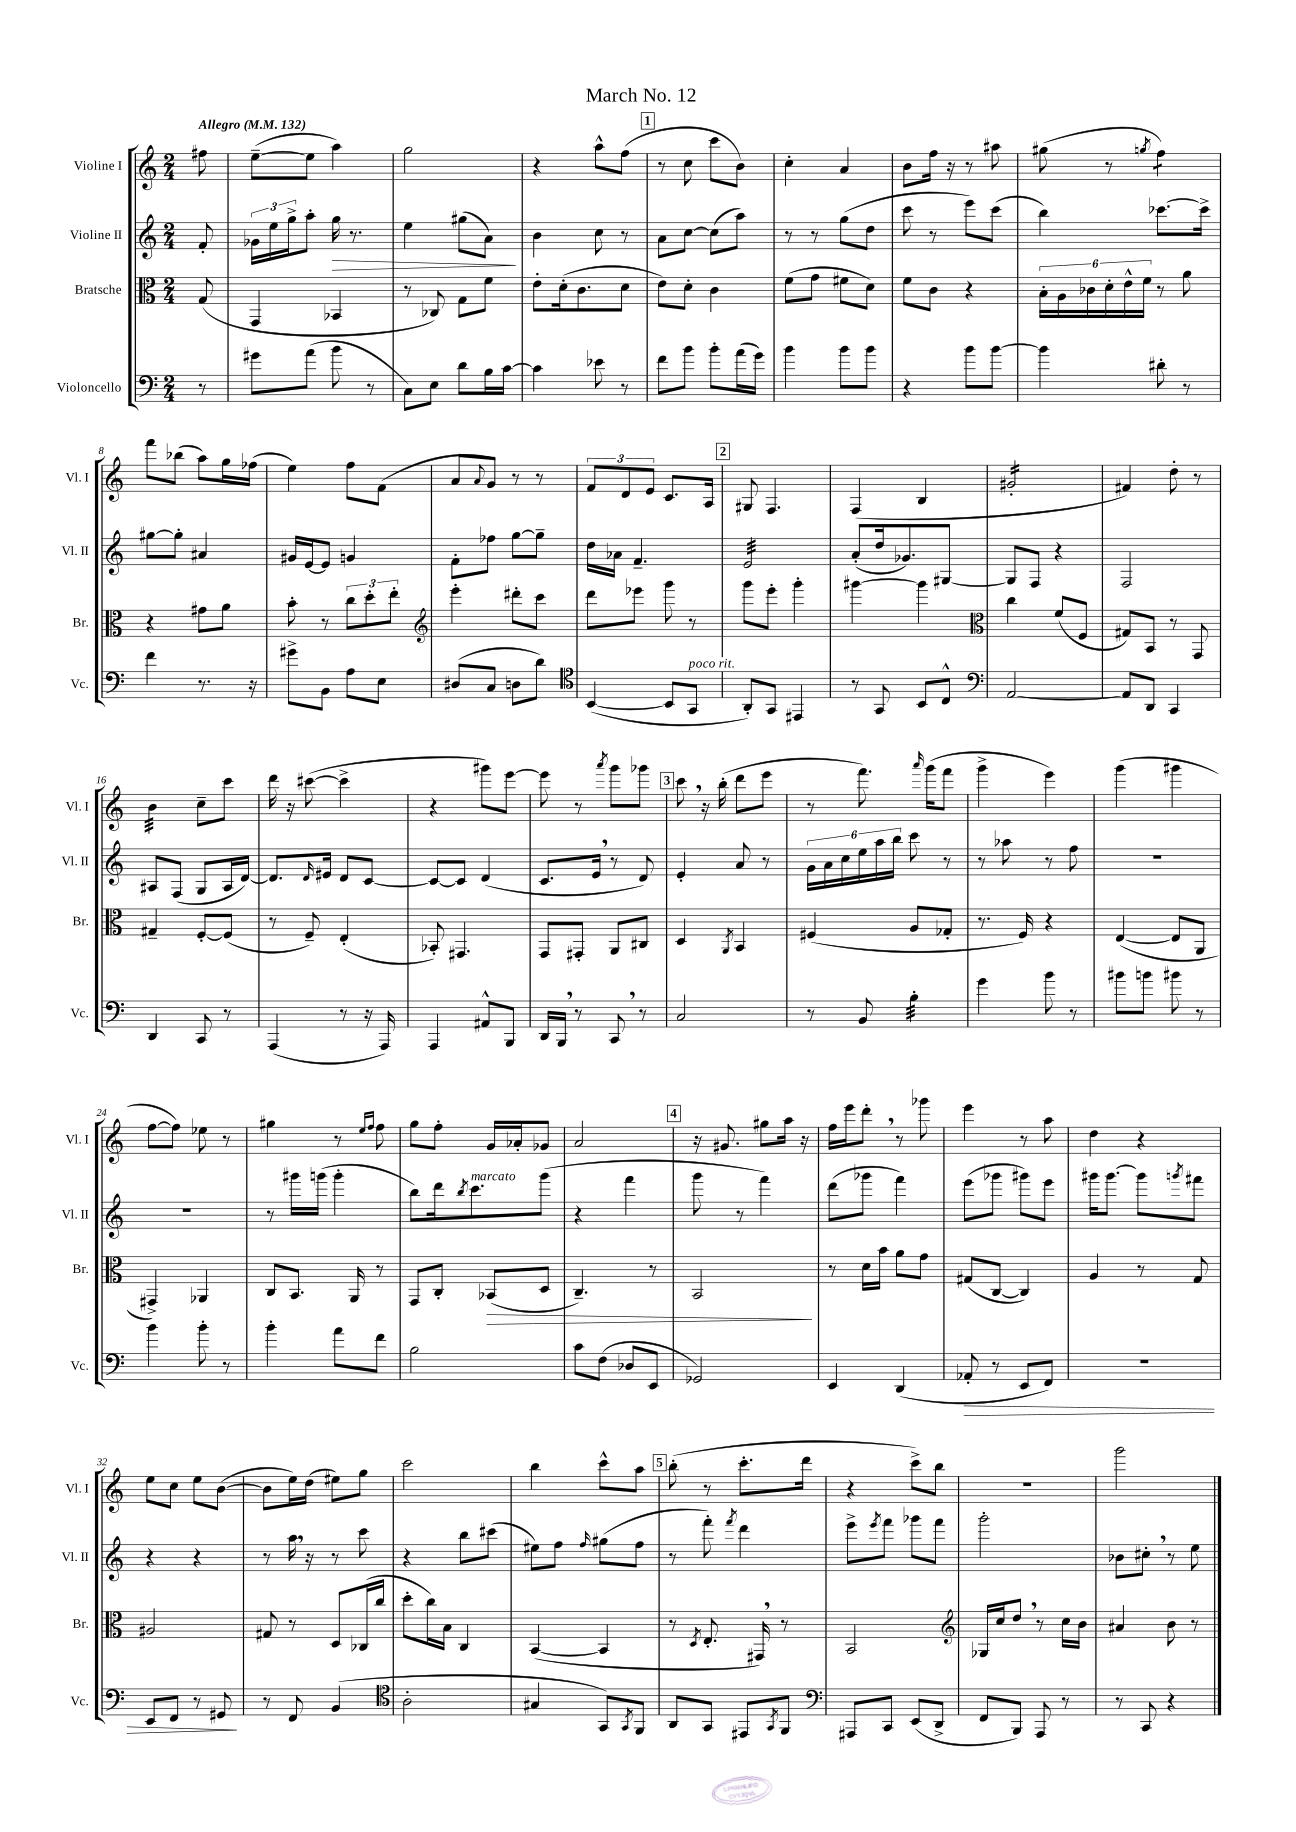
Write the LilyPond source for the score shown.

\header { title = "March No. 12" }
<<
\new StaffGroup <<
\new Staff = "s0" \with { instrumentName = "Violine I" shortInstrumentName = "Vl. I" } {
    \clef treble \key c \major \numericTimeSignature \time 2/4 \partial 8 \tempo "Allegro" 4 = 132
    fis''8 |
    e''8~--( e''8 a''4) |
    g''2 |
    r4 a''8-^ f''8( |
    \mark \markup { \box "1" } r8 c''8 c'''8 b'8) |
    c''4-. a'4 |
    b'8 f''16 r16 r8 ais''8 |
    gis''8( r8 \acciaccatura { g''8 } f''4:8) |
    f'''8 bes''8( a''8) g''16 fes''16( |
    e''4) f''8 f'8( |
    a'8 \appoggiatura { a'8 } g'8) r8 r8 |
    \tuplet 3/2 { f'8 d'8 e'8 } c'8. a16 |
    \mark \markup { \box "2" } gis8 f4. |
    f4( b4 |
    gis'2:16-. |
    fis'4) d''8-. r8 |
    b'4:32 c''8-- c'''8 |
    d'''16 r16 cis'''8~( cis'''4-> |
    r4 gis'''8) e'''8~ |
    e'''8 r8 \acciaccatura { a'''8 } g'''8 ges'''8 |
    \mark \markup { \box "3" } c'''8 \breathe r16 b''16-.( d'''8 e'''8 |
    r8 f'''8.) \grace { a'''16 } g'''16( f'''8 |
    g'''4-> e'''4) |
    g'''4( gis'''4 |
    f''8~ f''8) ees''8 r8 |
    gis''4 r8 \grace { e''16 f''16 } f''8 |
    g''8 f''8-. g'16 aes'16-. ges'8 |
    a'2 |
    \mark \markup { \box "4" } r16 gis'8. gis''8 a''16 r16 |
    f''16 e'''16 d'''8-. \breathe r8 ges'''8 |
    e'''4 r8 a''8 |
    d''4 r4 |
    e''8 c''8 e''8 b'8~( |
    b'8 e''16) d''16( eis''8) g''8 |
    c'''2 |
    b''4 c'''8-^ a''8 |
    \mark \markup { \box "5" } b''8-.( r8 c'''8.-. d'''16 |
    r4 c'''8->) b''8 |
    R2 |
    g'''2 \bar "|." |
}
\new Staff = "s1" \with { instrumentName = "Violine II" shortInstrumentName = "Vl. II" } {
    \clef treble \key c \major \numericTimeSignature \time 2/4 \partial 8
    f'8-. |
    \tuplet 3/2 { ges'16 e''16 g''16-> } a''8-. g''16\> r8. |
    e''4 gis''8( a'8\!) |
    b'4 c''8 r8 |
    \mark \markup { \box "1" } a'8 c''8~ c''8( a''8) |
    r8 r8 g''8( d''8 |
    c'''8 r8 e'''8) c'''8( |
    b''4) ces'''8.~ ces'''16-> |
    gis''8~ gis''8-. ais'4 |
    gis'16 e'16~ e'8 g'4 |
    f'8-. fes''8 g''8~ g''8-- |
    d''16 aes'16 f'4.-- |
    \mark \markup { \box "2" } e'2:32 |
    a'8-.( d''16 ges'8.) gis8~ |
    gis8 f8 r4 |
    f2 |
    ais8 f8( g8 ais16 d'16~) |
    d'8. \grace { d'16 } eis'16 d'8 c'8~ |
    c'8~ c'8 d'4( |
    c'8. e'16 \breathe r8 d'8) |
    \mark \markup { \box "3" } e'4-. a'8 r8 |
    \tuplet 6/4 { g'16 a'16 c''16 e''16 a''16 b''16 } c'''8 r8 |
    r8 aes''8 r8 f''8 |
    R2 |
    R2 |
    r8 gis'''16 g'''16( g'''4-. |
    b''8) d'''16 \acciaccatura { b''8 } c'''8.^\markup { \italic "marcato" } g'''8( |
    r4 f'''4 |
    \mark \markup { \box "4" } g'''8 r8 f'''4) |
    d'''8( ges'''8 f'''4) |
    e'''8( ges'''8 gis'''8) e'''8 |
    gis'''16 gis'''8.~ gis'''8 \acciaccatura { g'''8 } fis'''8 |
    r4 r4 |
    r8 a''16 \breathe r16 r8 c'''8 |
    r4 b''8 cis'''8( |
    eis''8) f''8 \grace { f''16 } gis''8( f''8 |
    \mark \markup { \box "5" } r8 f'''8-.) \acciaccatura { f'''8 } d'''4 |
    e'''8-> \acciaccatura { e'''8 } f'''8 ges'''8 f'''8 |
    g'''2-. |
    bes'8 cis''8-. \breathe r8 e''8 \bar "|." |
}
\new Staff = "s2" \with { instrumentName = "Bratsche" shortInstrumentName = "Br." } {
    \clef alto \key c \major \numericTimeSignature \time 2/4 \partial 8
    g8( |
    g,4 bes,4 |
    r8 ces8) g8 f'8 |
    e'8-. d'16-.( c'8. d'8 |
    \mark \markup { \box "1" } e'8) d'8-. c'4 |
    f'8( g'8 fis'8 d'8) |
    f'8 c'8 r4 |
    \tuplet 6/4 { b16-. a16 ces'16 d'16-. e'16-^ f'16 } r8 a'8 |
    r4 gis'8 a'8 |
    b'8-. r8 \tuplet 3/2 { c''8 d''8-. e''8-. } |
    \clef treble e'''4-. dis'''8-. c'''8 |
    d'''8 ees'''8 g'''8 r8 |
    \mark \markup { \box "2" } g'''8 e'''8-. g'''4-. |
    gis'''4~ gis'''4 |
    \clef alto c''4 f'8( f8 |
    gis8) b,8 r8 g,8 |
    gis4-- f8~-. f8( |
    r8 f8--) e4-.( |
    bes,8-.) gis,4. |
    g,8 gis,8-. a,8 cis8 |
    \mark \markup { \box "3" } d4 \acciaccatura { a,8 } b,4 |
    fis4( a8 ges8-. |
    r8. f16) r4 |
    e4~( e8 a,8 |
    gis,4->) aes,4 |
    c8 b,8. a,16 r8 |
    g,8 c8-. bes,8\>( d8 |
    c4.--) r8 |
    \mark \markup { \box "4" } b,2\! |
    r8 d'16 b'16 a'8 g'8 |
    gis8( c8~ c4) |
    a4 r8 g8 |
    ais2 |
    gis8 r8 d8 ces16( c''16 |
    d''8-. c''16) b16 c4 |
    b,4~( b,4 |
    \mark \markup { \box "5" } r8 \acciaccatura { d8 } e8.-. gis,16) \breathe r8 |
    b,2 |
    \clef treble ges16 c''16 d''8 \breathe r8 c''16 b'16 |
    ais'4 b'8 r8 \bar "|." |
}
\new Staff = "s3" \with { instrumentName = "Violoncello" shortInstrumentName = "Vc." } {
    \clef bass \key c \major \numericTimeSignature \time 2/4 \partial 8
    r8 |
    gis'8 a'8( b'8 r8 |
    c8) e8 d'8 b16 c'16~ |
    c'4 ees'8 r8 |
    \mark \markup { \box "1" } f'8 b'8 b'8-. a'16( g'16) |
    b'4 b'8 b'8 |
    r4 b'8 b'8~ |
    b'4 dis'8-. r8 |
    f'4 r8. r16 |
    gis'8-> b,8 a8 e8 |
    dis8( c8 d8 d'8) |
    \clef tenor b,4~( b,8 g,8^\markup { \italic "poco rit." } |
    \mark \markup { \box "2" } a,8-.) g,8 eis,4 |
    r8 g,8 b,8 c8-^ |
    \clef bass a,2~ |
    a,8 d,8 c,4 |
    d,4 c,8 r8 |
    a,,4( r8 r16 a,,16) |
    a,,4 ais,8-^ b,,8 |
    d,16 b,,16 \breathe r8 c,8 \breathe r8 |
    \mark \markup { \box "3" } c2 |
    r8 b,8 b4:32-. |
    g'4 b'8 r8 |
    bis'8 b'8 bis'8 r8 |
    b'4 b'8-. r8 |
    b'4-. a'8 f'8 |
    b2 |
    c'8 f8( des8 e,8 |
    \mark \markup { \box "4" } ges,2) |
    e,4 d,4( |
    aes,8-.\> r8 e,8 f,8) |
    r2 |
    e,8 f,8 r8 gis,8\! |
    r8 f,8 b,4( |
    \clef tenor a2-. |
    gis4 g,8) \acciaccatura { g,8 } f,8 |
    \mark \markup { \box "5" } a,8 g,8 eis,8 \acciaccatura { g,8 } f,8 |
    \clef bass ais,,8 c,8 e,8( d,8-> |
    f,8 b,,8) a,,8 r8 |
    r8 c,8 r4 \bar "|." |
}
>>
>>
